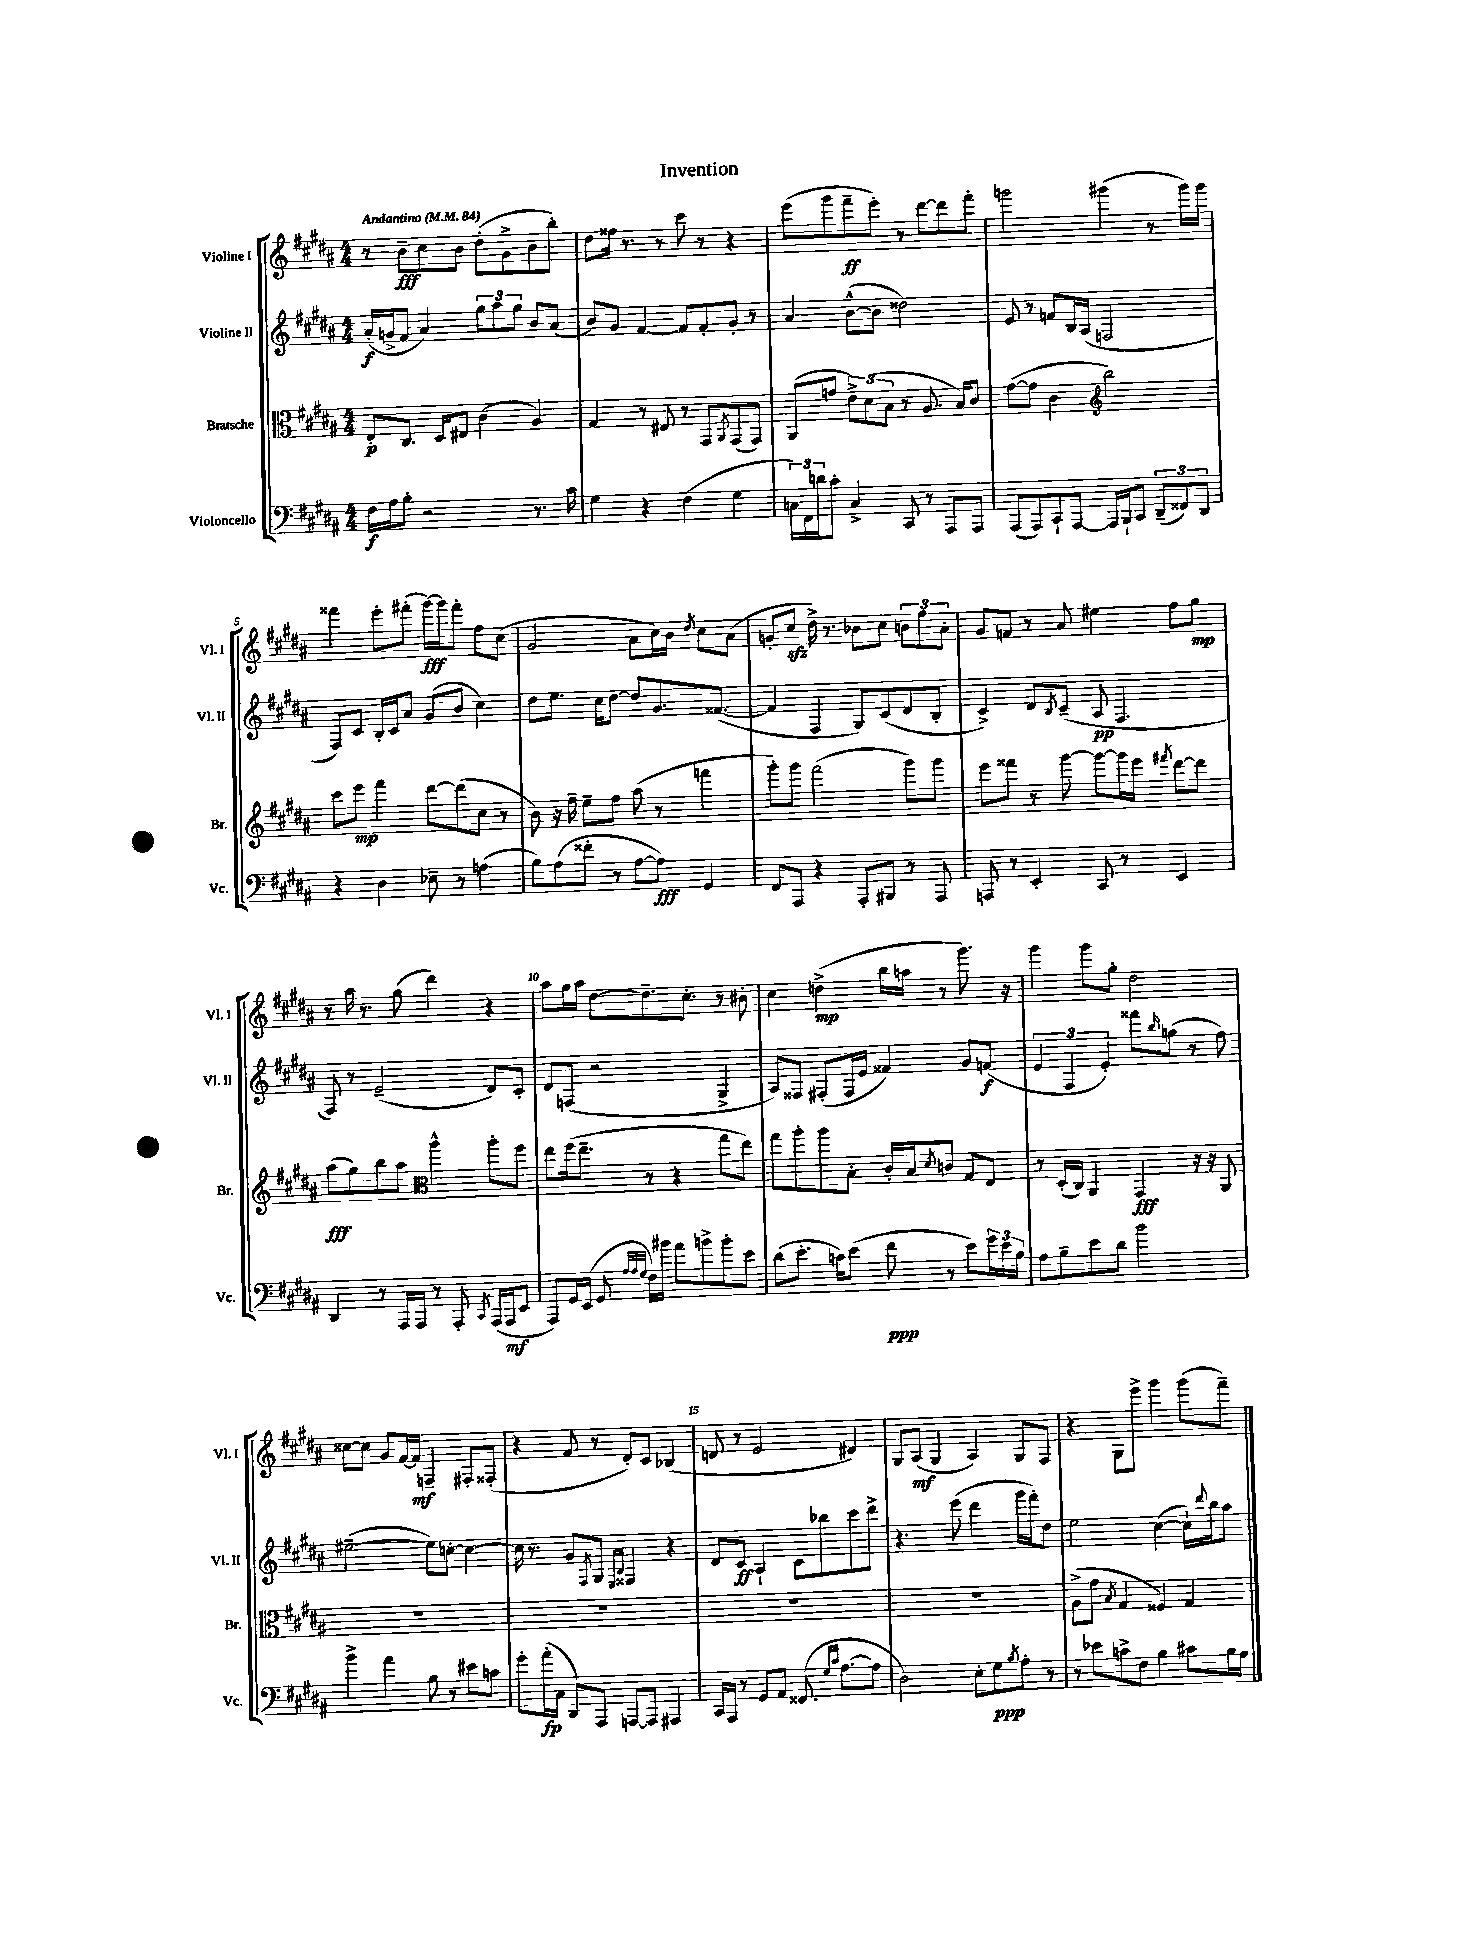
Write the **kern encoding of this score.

**kern	**kern	**kern	**kern
*staff4	*staff3	*staff2	*staff1
*clefF4	*clefC3	*clefG2	*clefG2
*k[f#c#g#d#a#]	*k[f#c#g#d#a#]	*k[f#c#g#d#a#]	*k[f#c#g#d#a#]
*M4/4	*M4/4	*M4/4	*M4/4
*MM84	*MM84	*MM84	*MM84
16F#	8E'	(16a#'	8r
16A#	.	16g^	.
8B'	8.C#	8f#	8b~
2r	.	4a#)	8cc#
.	16D#	.	.
.	8E#	.	8b
.	(4c#	12gg#	(8dd#'
.	.	12aa#	.
.	.	.	8g#^
.	.	12gg#	.
8.r	4A#)	8b	8b
.	.	(8a#	8bb')
16c#	.	.	.
=	=	=	=
4G#	4G#	8b)	8dd#
.	.	8g#	16ff##
.	.	.	8.r
4r	8r	[4f#	.
.	8E#	.	8r
(4F#	8r	8f#]	8ccc#
.	8GG#	8f#'	8r
.	8qAA#	.	.
4G#	(8GG#	8g#'	4r
.	8GG#)	8r	.
=	=	=	=
24C)	(8AA#	4a#	(8eee
24FF#	.	.	.
24d	.	.	.
8c#'	8g	.	8ggg#
4C^	12e^)	([8b^^	8fff#~
.	(12d#	.	.
.	.	8b]	8eee')
.	12B	.	.
8CC#	8r	2dd##)	8r
8r	8.A#	.	[8ddd#
8AAA#	.	.	8ddd#]
.	16B)	.	.
8AAA#	8c#	.	8fff#'
=	=	=	=
(8AAA#	([8g#	8e	2ggg
8AAA#)	8g#]	8r	.
8CC#`	4c#	8f	.
[8AAA#	.	16B	.
.	.	(16A#	.
*	*clefG2	*	*
16AAA#]	2bb)	2F	(4ggg#
16BBB`	.	.	.
8CC#	.	.	.
(12DD#~	.	.	8r
12FF##)	.	.	.
.	.	.	16ggg#)
12DD#	.	.	.
.	.	.	16ggg#
=	=	=	=
4r	8ccc#	8F#)	4fff##
.	8eee	8c#	.
4D#	4fff#	16B'	8eee'
.	.	16c#	.
.	.	8a#	(8fff#'
8E-~	[8ddd#	(8g#	[16ggg#)
.	.	.	16ggg#]
8r	(8ddd#]	8b	8fff#'
(4A	8cc#	4cc#)	8ff#
.	8r	.	(8cc#
=	=	=	=
8B)	8b)	8dd#	2g#
(8A#	16r	8.ee	.
.	16ff#~	.	.
8f##'	8ee~	.	.
.	.	16cc#	.
8r	8ff#	[8dd#	.
[8A#	(8aa#	8dd#]	8a#
8A#])	8r	8.g#	16cc#)
.	.	.	16b
.	.	.	8qdd#
4GG#	4fff	.	8cc#
.	.	([8.f##	.
.	.	.	(8a#
=	=	=	=
8FF#	8ggg#')	4f##]	8g'
8AAA#	8ggg#	.	8cc#
4r	(2fff#	4F#	16dd#^)
.	.	.	8.r
8AAA#'	.	8G#)	8b-
8BBB#	.	(8c#	8cc#
8r	8ggg#)	8d#	12b
.	.	.	12ff#
8AAA#	8ggg#	8B'	.
.	.	.	12a#'
=	=	=	=
8AAA	8eee	4c#^)	8g#
8r	8fff##	.	8f
4EE'	8r	8d#	8r
.	.	8qB	.
.	[8ggg#	(8c#~	8a#
8CC#	8ggg#_	8A#	4ee#
8r	16ggg#]	4.F#	.
.	16eee	.	.
.	8qfff#	.	.
4EE	[8ddd#	.	8ff#
.	8ddd#]	.	8gg#
=	=	=	=
4DD#	(8aa#	8F#)	8r
.	8gg#)	8r	16aa#
.	.	.	8.r
8r	8bb	(2e~	.
16AAA#	8aa#	.	(8gg#
16AAA#	.	.	.
*	*clefC3	*	*
8r	4aa#^^	.	4ddd#)
8AAA#'	.	.	.
8qCC#	.	.	.
(16AAA#	8aa#'	8d#)	4r
16AAA#	.	.	.
8EE	8ff#	8c#'	.
=	=	=	=
8AAA#)	8ee	8d#	8aa#
16GG#	(16ff#	(8F	16gg#
(16EE	8.ee~	.	16aa#
8GG#	.	2r	[8dd#
32qqA#	.	.	.
32qqA#	.	.	.
32qqG#	.	.	.
16F#)	8r	.	8.dd#~]
16b#	.	.	.
8a#	4r	.	.
.	.	.	8.cc#'
8b^	.	.	.
8b'	8gg#	4G#^	8r
8e	8ee)	.	8b#'
=	=	=	=
(8d#	8gg#	8A#)	4cc#
8.e'	8aa#'	8F##	.
.	8aa#	(8F#'	(4dd^
16c)	.	.	.
(8e	8B'	16F#	.
.	.	16e	.
8f#	16c#'	4f##)	16bb
.	16B	.	16aa
.	8qd#	.	.
8r	8c	.	8r
8e)	8G#	8g#	8.ggg#)
24g#	8E	(8f	.
24e	.	.	.
.	.	.	16r
24B	.	.	.
=	=	=	=
8A#	8r	6e	4ggg#
8B~	(16D#'	.	.
.	.	6F#	.
.	16C#)	.	.
8e	4AA#	.	8ggg#
.	.	6e')	.
8d#	.	.	8gg#'
2b	4GG#	8fff##	2dd#
.	.	16qqbb	.
.	.	(8gg	.
.	16r	8r	.
.	16r	.	.
.	8AA#	8ff#)	.
=	=	=	=
4b^	1r	([2ee#~	[8cc##
.	.	.	8cc##]
4a#	.	.	8g#
.	.	.	[16f#
.	.	.	16f#]
8B	.	8ee#])	4F~
8r	.	[8cc'	.
8e#	.	4cc_	8F#'
8c	.	.	(8F##'
=	=	=	=
8g#'	1r	16cc]	4r
.	.	8.r	.
(16a#'	.	.	.
16C#	.	.	.
8DD#)	.	8g#	8f#
.	.	8qF#	.
8AAA#	.	8G#	8r
.	.	16qqE	.
.	.	16qqB	.
[8AAA	.	4F##	8d#')
8AAA]	.	.	8c#
4AAA#	.	4r	(4B-
=	=	=	=
16CC#	1r	8d#	8d
16AAA#	.	.	.
8r	.	8c#	8r
8GG#	.	4A#`	2e
8AA#	.	.	.
(8.FF##	.	8c#	.
.	.	8bb-	.
16qqG#	.	.	.
16qqc#	.	.	.
[8.A#	.	.	.
.	.	8ccc#	4d#)
8A#]	.	8ddd#^	.
=	=	=	=
2D#)	1r	4.r	8G#
.	.	.	(8A#
.	.	.	4G#
.	.	(8eee	.
8E'	.	4ddd#	4A#)
8G#	.	.	.
8qB	.	.	.
8A#'	.	16ggg#	8G#
.	.	16fff#')	.
8r	.	8dd#	8F#
=	=	=	=
8r	(8A#^	2ee	4r
8e-	8g#	.	.
.	8qB	.	.
8c^	4G#	.	8G#
8F#	.	.	8eee^
4B	4F##)	([4cc#	4ggg#
8c#	4G#	16cc#`])	(8ggg#
.	.	8qqddd#	.
.	.	16bb	.
16B	.	8aa#	8fff#~)
16A#	.	.	.
==	==	==	==
*-	*-	*-	*-
